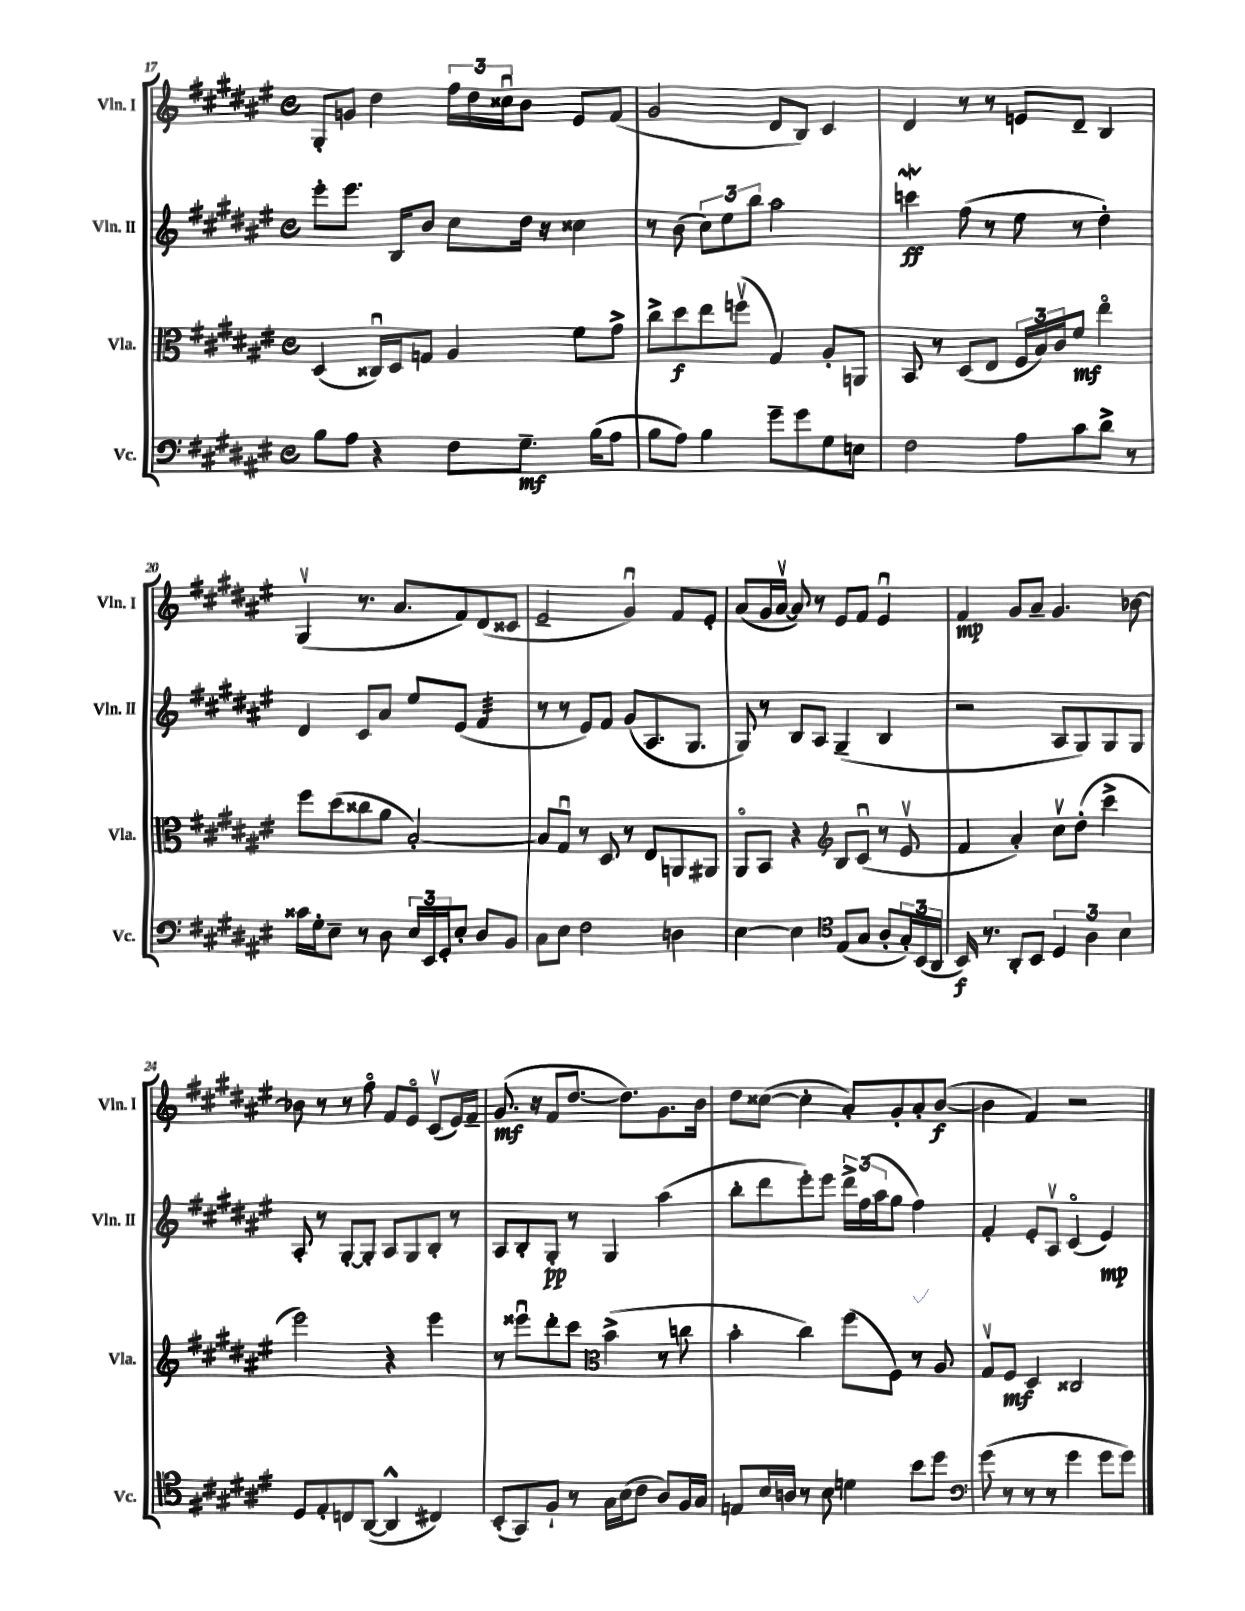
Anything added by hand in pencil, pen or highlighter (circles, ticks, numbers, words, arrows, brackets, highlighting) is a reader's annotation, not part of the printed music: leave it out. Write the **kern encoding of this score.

**kern	**dynam	**kern	**dynam	**kern	**dynam	**kern	**dynam
*part4	*part4	*part3	*part3	*part2	*part2	*part1	*part1
*staff4	*staff4	*staff3	*staff3	*staff2	*staff2	*staff1	*staff1
*I"Vc.	*	*I"Vla.	*	*I"Vln. II	*	*I"Vln. I	*
*I'Vc.	*	*I'Vla.	*	*I'Vln. II	*	*I'Vln. I	*
*clefF4	*	*clefC3	*	*clefG2	*	*clefG2	*
*k[f#c#g#d#a#e#]	*	*k[f#c#g#d#a#e#]	*	*k[f#c#g#d#a#e#]	*	*k[f#c#g#d#a#e#]	*
*M4/4	*	*M4/4	*	*M4/4	*	*M4/4	*
*met(c)	*	*met(c)	*	*met(c)	*	*met(c)	*
=17	=17	=17	=17	=17	=17	=17	=17
8B\L	.	(4D#/	.	8eee#'\L	.	8G#'/L	.
8A#\J	.	.	.	8.eee#\J	.	8gn/J	.
4r	.	16C##Xu/LL)	.	.	.	4dd#\	.
.	.	16D#/J	.	16B/KL	.	.	.
.	.	8Gn/J	.	8b/J	.	.	.
8F#\L	.	4A#/	.	8cc#\L	.	24ff#\LL	.
.	.	.	.	.	.	24dd#\	.
.	.	.	.	.	.	24cc##Xu\J	.
8.G#~\J	mf	.	.	16dd#\Jk	.	8b\J	.
.	.	.	.	16r	.	.	.
.	.	8f#\L	.	4cc##X\	.	8e#/L	.
(16B\KL	.	.	.	.	.	.	.
8A#\J	.	8g#^\J	.	.	.	(8f#/J	.
=18	=18	=18	=18	=18	=18	=18	=18
8B\L	.	8cc#^\L	.	8r	.	2g#/	.
8A#\J)	.	8dd#\	f	(8b\	.	.	.
4B\	.	8ee#\	.	12cc#\L)	.	.	.
.	.	.	.	12ee#\	.	.	.
.	.	(8ffnv\J	.	.	.	.	.
.	.	.	.	12bb\J	.	.	.
8g#~\L	.	4G#/)	.	2aa#\	.	8d#/L	.
8g#\	.	.	.	.	.	8B/J)	.
8G#\	.	8A#'/L	.	.	.	4c#/	.
8En\J	.	8AAn/J	.	.	.	.	.
=19	=19	=19	=19	=19	=19	=19	=19
2F#\	.	8BB/	.	4cccnw\	ff	4d#/	.
.	.	8r	.	.	.	.	.
.	.	(8D#/L	.	(8ff#\	.	8r	.
.	.	8E#/J	.	8r	.	8r	.
8A#\L	.	24F#/LL	.	8ee#\	.	8en/L	.
.	.	24B/)	.	.	.	.	.
.	.	24c#/J	.	.	.	.	.
8c#\	.	8f#/J	mf	8r	.	8d#~/J	.
8d#^\J	.	4ee#\	.	4dd#'\)	.	4B/	.
8r	.	.	.	.	.	.	.
!!LO:LB:g=z
=20	=20	=20	=20	=20	=20	=20	=20
16c##X\LL	.	8ff#\L	.	4d#/	.	(4G#v/	.
16G#'\J	.	.	.	.	.	.	.
8E#~\J	.	(8dd#\	.	.	.	.	.
8r	.	8cc##X\	.	8c#/L	.	8.r	.
8D#\	.	8a#\J	.	8a#/J	.	.	.
.	.	.	.	.	.	8.a#/L	.
24E#/LL	.	[2B'/)	.	8ee#/L	.	.	.
24EE#/	.	.	.	.	.	.	.
24GG#'/J	.	.	.	.	.	.	.
8E#'/J	.	.	.	(8e#/J	.	8f#/)	.
*	*	*	*	*tremolo	*	*	*
8D#/L	.	.	.	32f#/LLL	.	(8d#/	.
.	.	.	.	32f#/	.	.	.
.	.	.	.	32f#/	.	.	.
.	.	.	.	32f#/	.	.	.
8BB/J	.	.	.	32f#/	.	8c##X/J	.
.	.	.	.	32f#/	.	.	.
.	.	.	.	32f#/	.	.	.
.	.	.	.	32f#/JJJ	.	.	.
*	*	*	*	*Xtremolo	*	*	*
=21	=21	=21	=21	=21	=21	=21	=21
8C#\L	.	8B/L]	.	8r	.	2e#~/	.
8E#\J	.	8G#u/J	.	8r	.	.	.
2F#\	.	8r	.	8e#/L)	.	.	.
.	.	8D#/	.	8f#/J	.	.	.
.	.	8r	.	(8g#/L	.	4g#u/)	.
.	.	8E#/L	.	8.A#/	.	.	.
4Dn\	.	8AAn/	.	.	.	8f#/L	.
.	.	.	.	8.G#/J	.	.	.
.	.	8AA#X/J	.	.	.	8e#'/J	.
=22	=22	=22	=22	=22	=22	=22	=22
[4E#\	.	8AA#/L	.	8G#/)	.	(8a#/L	.
.	.	8BB/J	.	8r	.	16g#/L	.
.	.	.	.	.	.	[16a#v/JJ	.
4E#\]	.	4r	.	8B/L	.	8a#/])	.
.	.	.	.	8A#/J	.	8r	.
*clefC4	*	*clefG2	*	*	*	*	*
(8E#/L	.	8B/L	.	(4G#~/	.	8e#/L	.
8G#/J	.	(8c#u/J	.	.	.	8f#/J	.
8A#'/L	.	8r	.	4B/	.	4e#u/	.
24G#'/L)	.	8e#v/	.	.	.	.	.
(24BB/	.	.	.	.	.	.	.
24AA#/JJ	.	.	.	.	.	.	.
=23	=23	=23	=23	=23	=23	=23	=23
16BB/)	f	4f#/	.	2r	.	4f#/	mp
8.r	.	.	.	.	.	.	.
8AA#'/L	.	4a#'/)	.	.	.	8g#/L	.
8BB/J	.	.	.	.	.	8a#~/J	.
6D#/	.	8cc#v\L	.	8A#/L	.	4.g#/	.
.	.	(8dd#'\J	.	8G#/)	.	.	.
6A#\	.	.	.	.	.	.	.
.	.	4ccc#^\	.	8G#/	.	.	.
6B\	.	.	.	.	.	.	.
.	.	.	.	8G#/J	.	[8b-X\	.
!!LO:LB:g=z
=24	=24	=24	=24	=24	=24	=24	=24
8D#/L	.	2eee#\)	.	8A#'/	.	8b-X\]	.
8E#'/	.	.	.	8r	.	8r	.
8Cn/	.	.	.	[8G#'/L	.	8r	.
([8AA#/J	.	.	.	8G#'/J]	.	8ff#\	.
4AA#^^/]	.	4r	.	8A#/L	.	8f#/L	.
.	.	.	.	8G#/	.	8e#/J	.
4C#X/)	.	4eee#\	.	8B'/J	.	(8c#v/L	.
.	.	.	.	8r	.	16e#/L)	.
.	.	.	.	.	.	16f#~/JJ	.
=25	=25	=25	=25	=25	=25	=25	=25
(8BB'/L	.	8r	.	8A#/L	.	(8.g#/	mf
8GG#/)	.	8eee##Xu\L	.	8B'/	.	.	.
.	.	.	.	.	.	16r	.
8F#`/J	.	8ddd#'\	.	8G#'/J	pp	8f#/L	.
8r	.	8ccc#\J	.	8r	.	[8.dd#/J	.
*	*	*clefC3	*	*	*	*	*
16G#\LL	.	(4b^\	.	4G#/	.	.	.
(16B\J	.	.	.	.	.	8.dd#\L])	.
8c#\J	.	.	.	.	.	.	.
8A#/L)	.	8r	.	(4aa#\	.	8.g#\	.
16F#/L	.	8ccn\	.	.	.	.	.
16G#/JJ	.	.	.	.	.	16b\Jk	.
=26	=26	=26	=26	=26	=26	=26	=26
8En/L	.	4b'\	.	8bb'\L	.	8dd#\L	.
16B/L	.	.	.	8ddd#\	.	([8cc##X\J	.
16An/JJ	.	.	.	.	.	.	.
8r	.	4cc#\)	.	8eee#'\)	.	4cc##'\]	.
8B\	.	.	.	8eee#\J	.	.	.
4dn\	.	(8ff#\L	.	24ddd#^\LL	.	8a#'/L)	.
.	.	.	.	(24ff#\	.	.	.
.	.	.	.	24aa#\J	.	.	.
.	.	8F#\J)	.	8gg#\J	.	8g#'/	.
8b\L	.	8r	.	4ff#\)	.	8a#'/	.
8dd#\J	.	8A#/	.	.	.	([8b/J	f
=27	=27	=27	=27	=27	=27	=27	=27
*clefF4	*	*	*	*	*	*	*
(8g#\	.	8G#v/L	.	4f#'/	.	4b\]	.
8r	.	8F#/J	mf	.	.	.	.
8r	.	4D#/	.	8e#'/L	.	4f#/)	.
8r	.	.	.	8A#v/J	.	.	.
4g#\	.	2C##X/	.	(4c#/	.	2r	.
8g#\L	.	.	.	4e#/)	mp	.	.
8g#\J)	.	.	.	.	.	.	.
==	==	==	==	==	==	==	==
*-	*-	*-	*-	*-	*-	*-	*-
